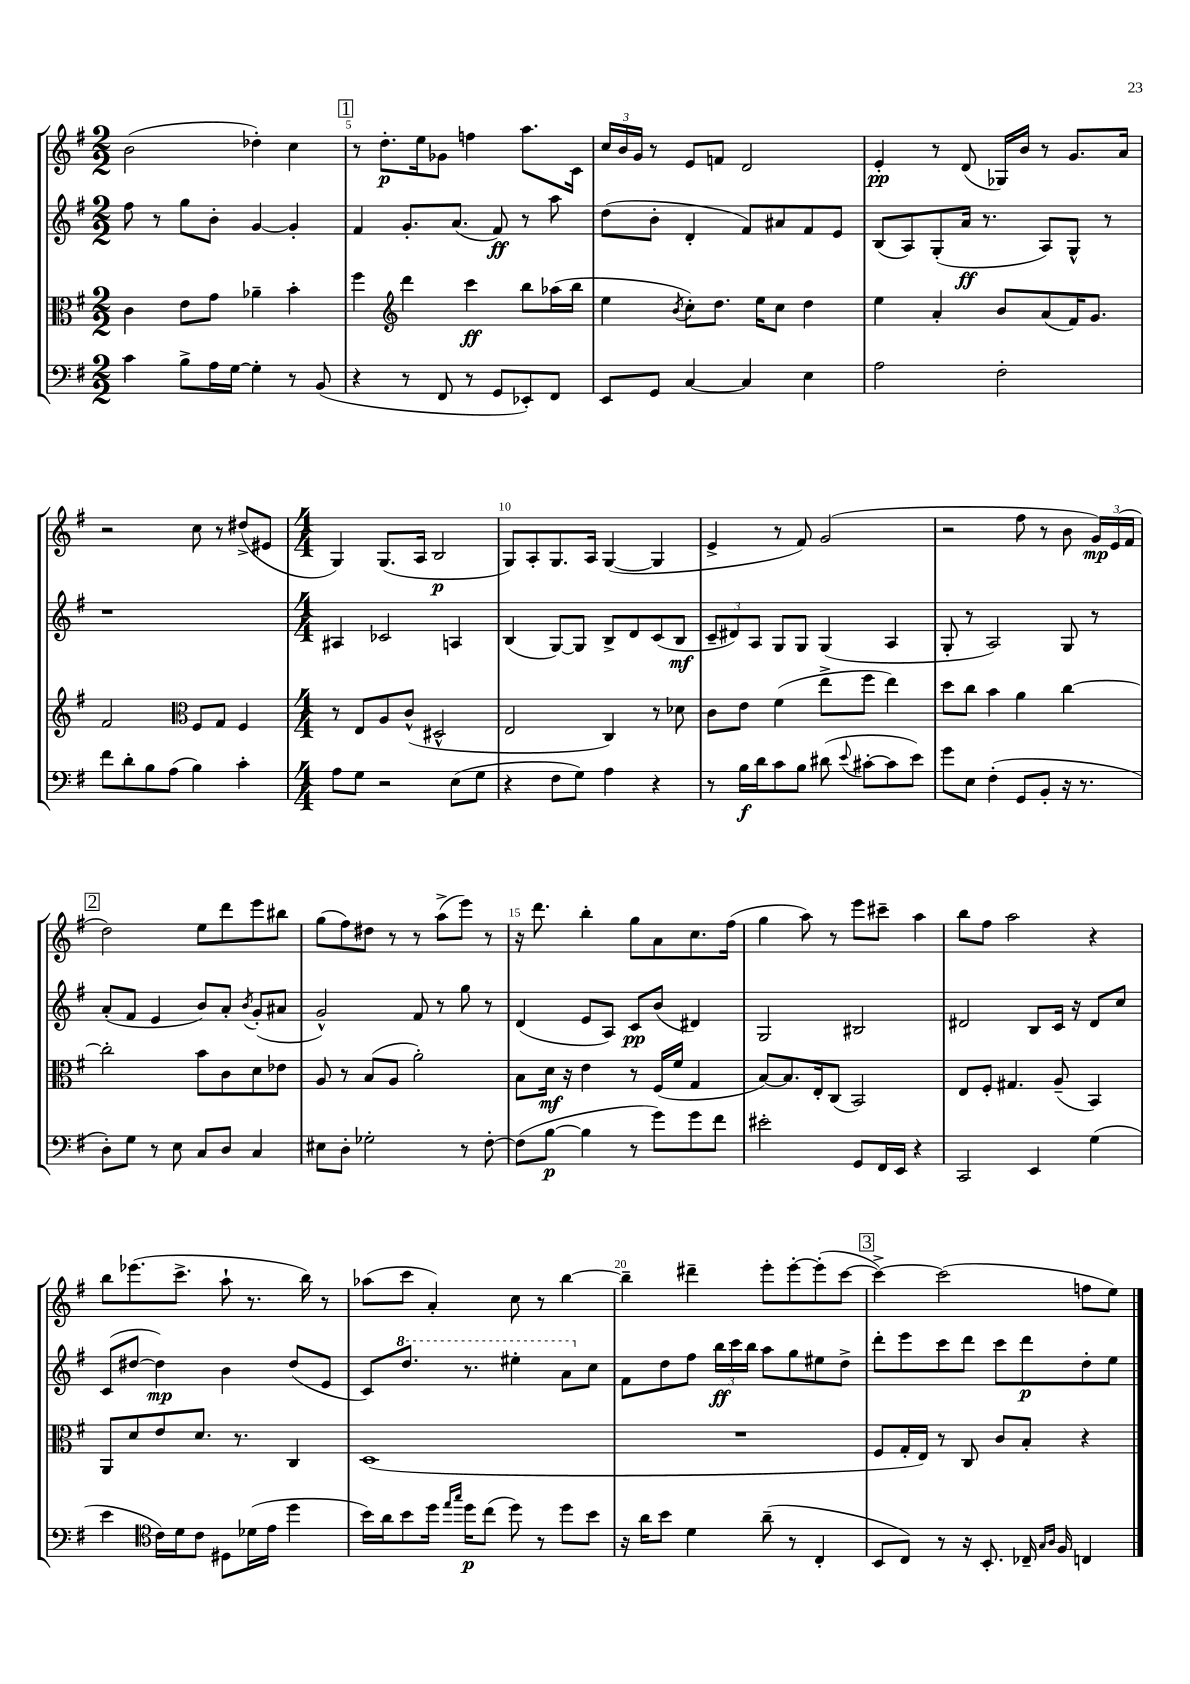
<<
\new StaffGroup <<
\new Staff = "s0" {
    \clef treble \key g \major \numericTimeSignature \time 2/2
    \autoBeamOff b'2( des''4-.) c''4 |
    \mark \markup { \box "1" } r8 d''8.[-.\p e''16 ges'8] f''4 a''8.[ c'16] |
    \tuplet 3/2 { c''16[ b'16 g'16] } r8 e'8[ f'8] d'2 |
    e'4-.\pp r8 d'8( ges16[) b'16] r8 g'8.[ a'16] |
    r2 c''8 r8 dis''8[->( eis'8] |
    \numericTimeSignature \time 4/4 g4) g8.[( a16] b2\p |
    g8[) a8-. g8. a16] g4~( g4 |
    e'4-> r8 fis'8) g'2( |
    r2 fis''8 r8 b'8 \tuplet 3/2 { g'16[\mp) e'16( fis'16] } |
    \mark \markup { \box "2" } d''2) e''8[ d'''8 e'''8 bis''8] |
    g''8[( fis''8) dis''8] r8 r8 a''8[->( e'''8]) r8 |
    r16 d'''8. b''4-. g''8[ a'8 c''8. fis''16]( |
    g''4 a''8) r8 e'''8[ cis'''8]-- a''4 |
    b''8[ fis''8] a''2 r4 |
    b''8[ ees'''8.( c'''8.]-> a''8-! r8. b''16) r8 |
    aes''8[( c'''8] a'4-.) c''8 r8 b''4~ |
    b''4-- dis'''4-- e'''8[-. e'''8~-. e'''8-.( c'''8]~ |
    \mark \markup { \box "3" } c'''4~->) c'''2( f''8[ e''8]) \bar "|." |
}
\new Staff = "s1" {
    \clef treble \key g \major \numericTimeSignature \time 2/2
    \autoBeamOff fis''8 r8 g''8[ b'8]-. g'4~ g'4-. |
    \mark \markup { \box "1" } fis'4 g'8.[-. a'8.]( fis'8\ff) r8 a''8 |
    d''8[( b'8]-. d'4-. fis'8[) ais'8 fis'8 e'8] |
    b8[( a8) g8-.( a'16]\ff r8. a8[) g8]-^ r8 |
    r1 |
    \numericTimeSignature \time 4/4 ais4 ces'2 a4 |
    b4( g8[~) g8] b8[-> d'8 c'8( b8]\mf |
    \tuplet 3/2 { c'8[-- dis'8) a8] } g8[ g8] g4( a4 |
    g8-. r8 a2) g8 r8 |
    \mark \markup { \box "2" } a'8[-.( fis'8] e'4 b'8[) a'8]-. \acciaccatura { b'8 } g'8[-.( ais'8] |
    g'2-^) fis'8 r8 g''8 r8 |
    d'4( e'8[ a8]) c'8[\pp b'8]( dis'4) |
    g2 bis2 |
    dis'2 b8[ c'16] r16 dis'8[ c''8] |
    c'8[( dis''8]~ dis''4\mp) b'4 dis''8[( e'8] |
    c'8[) \ottava #1 d'''8.] r8. eis'''4-. a''8[ \ottava #0 c''8] |
    fis'8[ d''8 fis''8] \tuplet 3/2 { b''16[\ff c'''16 b''16] } a''8[ g''8 eis''8 d''8]-> |
    \mark \markup { \box "3" } d'''8[-. e'''8 c'''8 d'''8] c'''8[ d'''8\p d''8-. e''8] \bar "|." |
}
\new Staff = "s2" {
    \clef alto \key g \major \numericTimeSignature \time 2/2
    \autoBeamOff c'4 e'8[ g'8] aes'4-- b'4-. |
    \mark \markup { \box "1" } fis''4 \clef treble d'''4 c'''4\ff b''8[ aes''16( b''16] |
    e''4 \acciaccatura { b'8 } c''8[-.) d''8.] e''16[ c''8] d''4 |
    e''4 a'4-. b'8[ a'8( fis'16) g'8.] |
    fis'2 \clef alto fis8[ g8] fis4 |
    \numericTimeSignature \time 4/4 r8 e8[ a8 c'8]-^( dis2-^ |
    e2 c4) r8 des'8 |
    c'8[ e'8] fis'4( e''8[-> fis''8] e''4) |
    d''8[ c''8] b'4 a'4 c''4~ |
    \mark \markup { \box "2" } c''2-. b'8[ c'8 d'8 ees'8] |
    a8 r8 b8[( a8] a'2-.) |
    b8[ d'16]\mf r16 e'4 r8 fis16[( fis'16] g4 |
    b8[~) b8. e16-. c8]( b,2) |
    e8[ fis8]-. gis4. a8--( b,4) |
    a,8[ d'8 e'8 d'8.] r8. c4 |
    d1( |
    R1 |
    \mark \markup { \box "3" } fis8[ g16-. e16]) r8 c8 c'8[ b8]-. r4 \bar "|." |
}
\new Staff = "s3" {
    \clef bass \key g \major \numericTimeSignature \time 2/2
    \autoBeamOff c'4 b8[-> a16 g16]~ g4-. r8 b,8( |
    \mark \markup { \box "1" } r4 r8 fis,8 r8 g,8[ ees,8-.) fis,8] |
    e,8[ g,8] c4~ c4 e4 |
    a2 fis2-. |
    fis'8[ d'8-. b8 a8]( b4) c'4-. |
    \numericTimeSignature \time 4/4 a8[ g8] r2 e8[( g8] |
    r4 fis8[ g8]) a4 r4 |
    r8 b16[\f d'16 c'8 b8] dis'8( \appoggiatura { e'8 } cis'8[~-. cis'8 e'8]) |
    g'8[ e8] fis4-.( g,8[ b,8]-. r16 r8. |
    \mark \markup { \box "2" } d8[-.) g8] r8 e8 c8[ d8] c4 |
    eis8[ d8]-. ges2-. r8 fis8~-. |
    fis8[( b8]~\p b4 r8 g'8[) g'8 fis'8] |
    eis'2-. g,8[ fis,16 e,16] r4 |
    c,2 e,4 g4( |
    e'4 \clef tenor c'16[) d'16 c'8] dis8[ des'16( e'16] d''4 |
    b'16[) a'16 b'8 d''16] \grace { e''16[ g''16] } d''16[\p c''8]( d''8) r8 d''8[ b'8] |
    r16 a'16[ b'8] d'4 a'8--( r8 c4-. |
    \mark \markup { \box "3" } b,8[ c8]) r8 r16 b,8.-. ces16-- \grace { g16[ a16] } fis16 c4 \bar "|." |
}
>>
>>
\layout { \context { \Score currentBarNumber = #4 \override BarNumber.break-visibility = ##(#f #t #t) barNumberVisibility = #(every-nth-bar-number-visible 5) } }
